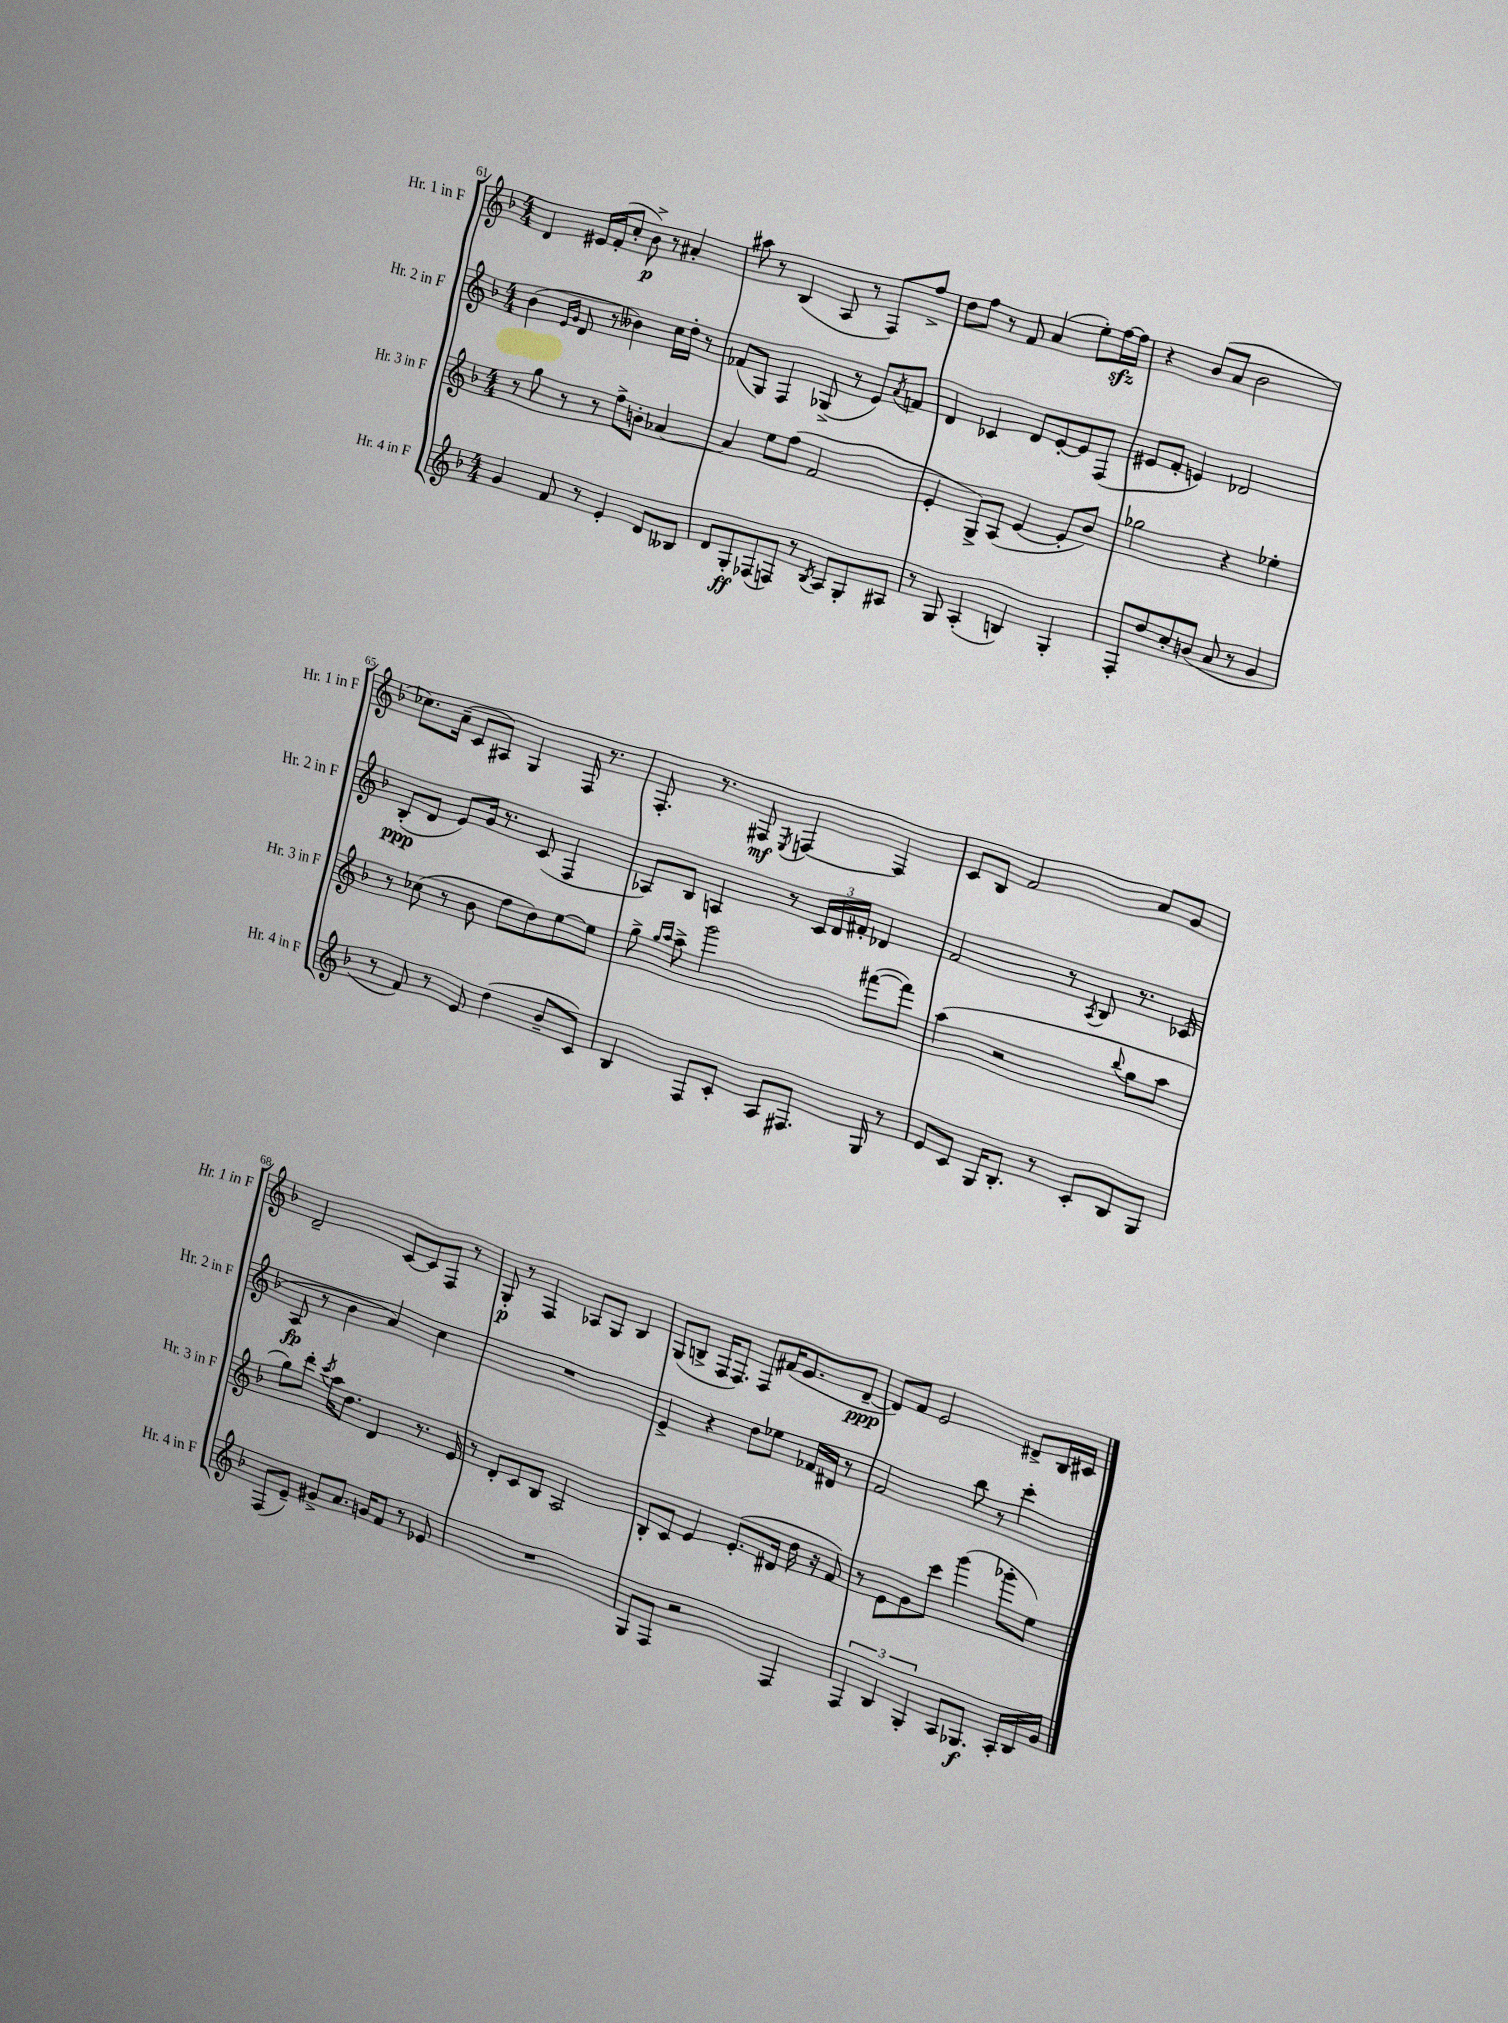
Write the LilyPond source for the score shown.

<<
\new StaffGroup <<
\new Staff = "s0" \with { instrumentName = "Hr. 1 in F" shortInstrumentName = "Hr. 1 in F" } {
    \clef treble \key f \major \numericTimeSignature \time 4/4
    d'4 eis'16 f'16-.( c''8-. bes'8->\p) r8 ais'4-. |
    ais''8 r8 bes4( a8 r8 f8) f''8-> |
    d''8 f''8 r8 f'8 a'4( e''8-.) f''16~\sfz f''16 |
    r4 bes'8( a'8 bes'2 |
    ces''8.) a'16--( c'8 ais8) g4 f16 r8. |
    f8.-. r8. fis8\mf \acciaccatura { e8 } f4~ f4 |
    c'8 bes8 f'2 a'8 g'8 |
    d'2-- c'8~ c'8 f8 r8 |
    g8-.\p r8 f4 aes8 g8 bes4 |
    g8( b8-> f16 f8.) f8 fis'16( e'8. d'8~--\ppp |
    d'8) f'8 e'2 dis'8-> bes16 cis'16 \bar "|." |
}
\new Staff = "s1" \with { instrumentName = "Hr. 2 in F" shortInstrumentName = "Hr. 2 in F" } {
    \clef treble \key f \major \numericTimeSignature \time 4/4
    bes'4( \grace { e'16 g'16 } d'8 r8 beses'4) c''16 d''16-. r8 |
    fes'8( g8) f4 ges8->( r8 e'8) \acciaccatura { a'8 } f'8 |
    d'4 ces'4 d'8 e'8~-. e'8 f8( |
    eis'8 f'8-. e'4) des'2 |
    bes8-.\ppp( d'8 e'8) g'16 r8. c'8( f4 |
    aes8) bes8 a4 r8 \tuplet 3/2 { c'16 d'16 fis'16-. } des'4 |
    f'2 r8 \acciaccatura { a8 } bes8 r8. ces'16( |
    a8\fp r8 bes'4 a'4) c''4 |
    R1 |
    e'4-> r4 d''8 ees''8 fes'16 dis'16 r8 |
    f'2 bes''8 r8 c'''4-. \bar "|." |
}
\new Staff = "s2" \with { instrumentName = "Hr. 3 in F" shortInstrumentName = "Hr. 3 in F" } {
    \clef treble \key f \major \numericTimeSignature \time 4/4
    r8 g''8 r8 r8 f''8-> b'8-. aes'4~ |
    aes'4 e''8 f''8( f'2 |
    e'4-. g8->) a8( e'4~ e'8-. bes'8) |
    ges''2 r4 ees''4-. |
    r8 ces''8( r8 bes'8 f''8 d''8) e''8~ e''8 |
    g''8-> \grace { g''16 a''16 } a''8-> g'''2 fis'''8~( fis'''8) |
    a''4( r2 \appoggiatura { bes''8 } g''8 a''8 |
    g''8) d'''8-. \acciaccatura { c'''8 } a''16 d''8. d'4 r8. e'16 |
    r8 d'8-. c'8 bes8 a2 |
    bes8-. c'8 e'4 e'8.-.( dis'16 d''16 r16 f'8) |
    r8 e'8 g'8 c'''8 g'''4( ges'''8-. e''8) \bar "|." |
}
\new Staff = "s3" \with { instrumentName = "Hr. 4 in F" shortInstrumentName = "Hr. 4 in F" } {
    \clef treble \key f \major \numericTimeSignature \time 4/4
    g'4 f'8 r8 e'4-. d'8 beses8 |
    d'8 g8-.\ff fes8( f8) r8 \acciaccatura { bes8 } a8 g8-. ais8 |
    r8 g8 a4-.( b4) g4-. |
    f8-. d''8 c''8-. b'8( a'8 r8 g'4 |
    r8 f'8) r8 e'8 d''4( bes'8-- c'8) |
    bes4 f8 c'8-. a8 fis8. g16 r8 |
    e'8 c'8 g16 bes8.-. r8 c'8-. bes8 g8 |
    f8( e'8--) gis'8-> a'8. g'16 f'8 r8 ees'8 |
    R1 |
    g8 f8 r2 f4 |
    \tuplet 3/2 { f4 bes4 g4-. } a8 ges8.\f a16-. bes16 g'16 \bar "|." |
}
>>
>>
\layout { \context { \Score currentBarNumber = #61 } }
